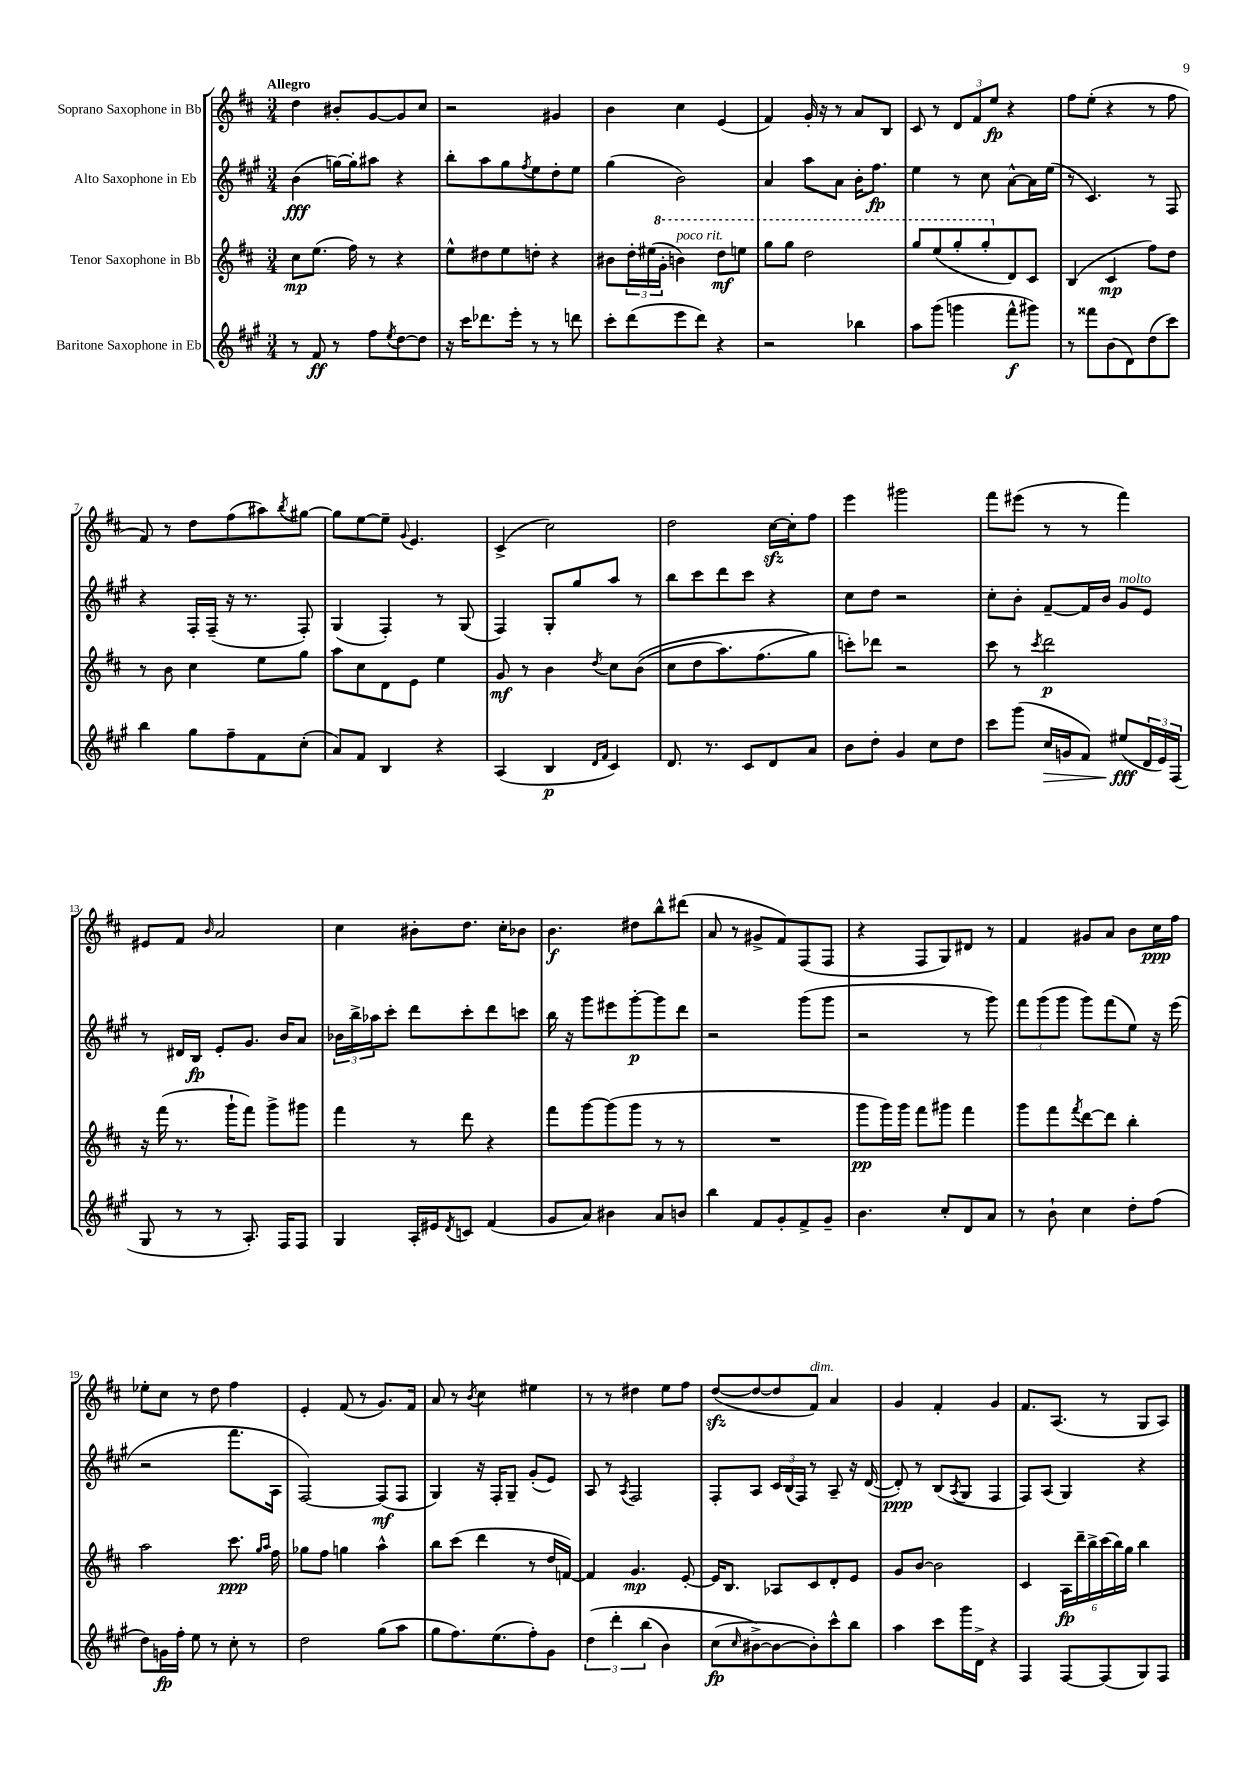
<<
\new StaffGroup <<
\new Staff = "s0" \with { instrumentName = "Soprano Saxophone in Bb" } {
    \clef treble \key d \major \numericTimeSignature \time 3/4 \tempo "Allegro"
    d''4 bis'8-. g'8~ g'8 cis''8 |
    r2 gis'4 |
    b'4 cis''4 e'4( |
    fis'4) g'16-. r16 r8 a'8 b8 |
    cis'8 r8 \tuplet 3/2 { d'8 fis'8 e''8\fp } r4 |
    fis''8 e''8-.( r4 r8 fis''8 |
    fis'8) r8 d''8 fis''8( ais''8) \acciaccatura { b''8 } gis''8~ |
    gis''8 e''8~ e''8-- \appoggiatura { g'8 } e'4. |
    cis'4->( cis''2) |
    d''2 cis''16~\sfz cis''16-. fis''8 |
    e'''4 gis'''2 |
    fis'''8 eis'''8( r8 r8 fis'''4) |
    eis'8 fis'8 \grace { b'16 } a'2 |
    cis''4 bis'8-. d''8. cis''16-. bes'8 |
    b'4.\f dis''8 b''8-^ dis'''8( |
    a'8 r8 gis'8-> fis'8) fis8( fis8 |
    r4 fis8 g8) dis'8 r8 |
    fis'4 gis'8 a'8 b'8 cis''16\ppp fis''16 |
    ees''8-. cis''8 r8 d''8 fis''4 |
    e'4-. fis'8( r8 g'8.) fis'16 |
    a'8 r8 \acciaccatura { b'8 } cis''4 eis''4 |
    r8 r8 dis''4 e''8 fis''8 |
    d''8~\sfz( d''8~ d''8 fis'8^\markup { \italic "dim." }) a'4 |
    g'4 fis'4-. g'4 |
    fis'8. a8.( r8 g8 a8) \bar "|." |
}
\new Staff = "s1" \with { instrumentName = "Alto Saxophone in Eb" } {
    \clef treble \key a \major \numericTimeSignature \time 3/4
    b'4\fff( g''16~) g''16-. ais''8 r4 |
    b''8-. a''8 gis''8 \acciaccatura { fis''8 } e''8 d''8-. e''8 |
    gis''4( b'2) |
    a'4 a''8 a'8 b'16-. fis''8.\fp |
    e''4 r8 cis''8 a'8~-^ a'16 e''16( |
    r8 cis'4.) r8 fis8 |
    r4 fis16-. fis16--( r16 r8. fis8-.) |
    gis4( fis4-.) r8 gis8( |
    fis4) gis8-. gis''8 a''8 r8 |
    b''8 cis'''8 d'''8 cis'''8 r4 |
    cis''8 d''8 r2 |
    cis''8-. b'8-. fis'8~-- fis'16 b'16 gis'8^\markup { \italic "molto" } e'8 |
    r8 dis'16 b16\fp e'8-. gis'8. b'16 a'8 |
    \tuplet 3/2 { bes'16 b''16-> aes''16 } cis'''8-. d'''8 cis'''8-. d'''8 c'''8 |
    b''16 r16 gis'''8 eis'''8 gis'''8~-.\p gis'''8 d'''8 |
    r2 gis'''8( gis'''8 |
    r2 r8 gis'''8) |
    \tuplet 3/2 { fis'''8 gis'''8( gis'''8 } gis'''8) fis'''8( e''8) r16 e'''16( |
    r2 fis'''8. a16 |
    fis2~) fis8\mf( fis8 |
    gis4) r16 fis16-. gis8-- gis'8-.( e'8) |
    a8 r8 \acciaccatura { a8 } fis2 |
    fis8-. a8 \tuplet 3/2 { cis'16 b16( fis16) } r8 a8-- r16 d'16~( |
    d'8-.\ppp) r8 b8( \acciaccatura { a8 } gis8 fis4 |
    fis8) a8( gis4) r4 \bar "|." |
}
\new Staff = "s2" \with { instrumentName = "Tenor Saxophone in Bb" } {
    \clef treble \key d \major \numericTimeSignature \time 3/4
    cis''8\mp e''8.( fis''16) r8 r4 |
    e''8-^ dis''8 e''8 d''8-. r4 |
    bis'8 \tuplet 3/2 { d''16-. eis''16( \ottava #1 g''16-. } b''!4^\markup { \italic "poco rit." }) d'''8\mf e'''!8 |
    g'''8 g'''8 d'''2 |
    g'''8 e'''8( g'''8-. g'''8-. \ottava #0 d'8) cis'8 |
    b4( cis'4\mp fis''8) d''8 |
    r8 b'8 cis''4 e''8 g''8 |
    a''8 cis''8 d'8 e'8 e''4 |
    g'8\mf r8 b'4 \acciaccatura { d''8 } cis''8 b'8(\( |
    cis''8 d''8 a''8.) fis''8.( g''8\) |
    c'''8-.) des'''8 r2 |
    cis'''8 r8 \acciaccatura { cis'''8 } d'''2\p |
    r16 fis'''16( r8. g'''16-! fis'''8) g'''8-> gis'''8 |
    fis'''4 r8 d'''8 r4 |
    fis'''8 g'''8~ g'''8( g'''8 r8 r8 |
    R2. |
    g'''8\pp g'''16) g'''16 fis'''8 gis'''8 fis'''4 |
    g'''8 fis'''8 \acciaccatura { fis'''8 } d'''8~ d'''8 b''4-. |
    a''2 cis'''8.\ppp \grace { g''16 a''16 } fis''16 |
    ges''8 fis''8 g''4 a''4-^ |
    b''8 cis'''8( d'''4 r8 d''16 f'16~) |
    f'4 g'4.\mp e'8~-. |
    e'16 b8. aes8 cis'8 d'8-. e'8 |
    g'8 b'8~ b'2 |
    cis'4 \tuplet 6/4 { a16\fp d'''16-- b''16-> cis'''16( b''16) g''16 } b''4 \bar "|." |
}
\new Staff = "s3" \with { instrumentName = "Baritone Saxophone in Eb" } {
    \clef treble \key a \major \numericTimeSignature \time 3/4
    r8 fis'8\ff r8 fis''8 \acciaccatura { e''8 } d''8~ d''8 |
    r16 cis'''16 des'''8. e'''16-. r8 r8 d'''8 |
    cis'''8-. d'''8( e'''8 d'''8) r4 |
    r2 bes''4 |
    a''8 gis'''8( g'''4 fis'''8-^\f gis'''8) |
    r8 fisis'''8 b'8( d'8) d''8( cis'''8) |
    b''4 gis''8 fis''8-- fis'8 cis''8-.( |
    a'8) fis'8 b4 r4 |
    a4( b4\p \grace { d'16 fis'16 } cis'4) |
    d'8. r8. cis'8 d'8 a'8 |
    b'8 d''8-. gis'4 cis''8 d''8 |
    cis'''8 gis'''8( cis''16\> g'16 fis'8) eis''8\fff\!( \tuplet 3/2 { d'16 e'16) fis16( } |
    gis8 r8 r8 a8.-.) fis16 fis8 |
    gis4 a16-. eis'16 \acciaccatura { d'8 } c'8 fis'4( |
    gis'8 a'8) bis'4 a'8 b'8 |
    b''4 fis'8 gis'8-. fis'8-> gis'8-- |
    b'4. cis''8-. d'8 a'8 |
    r8 b'8-! cis''4 d''8-. fis''8( |
    d''8) g'16\fp fis''16-. e''8 r8 cis''8-. r8 |
    d''2 gis''8( a''8 |
    gis''8 fis''8.) e''8.( fis''8-.) gis'8 |
    \tuplet 3/2 { d''4\( d'''4-. b''4( } b'4) |
    cis''8\fp( \grace { cis''16 } bis'8~->\) bis'8~ bis'8-.) cis'''8-^ b''8 |
    a''4 cis'''8 gis'''16 d'16-> r4 |
    fis4 fis8~ fis8( gis8) fis8 \bar "|." |
}
>>
>>
